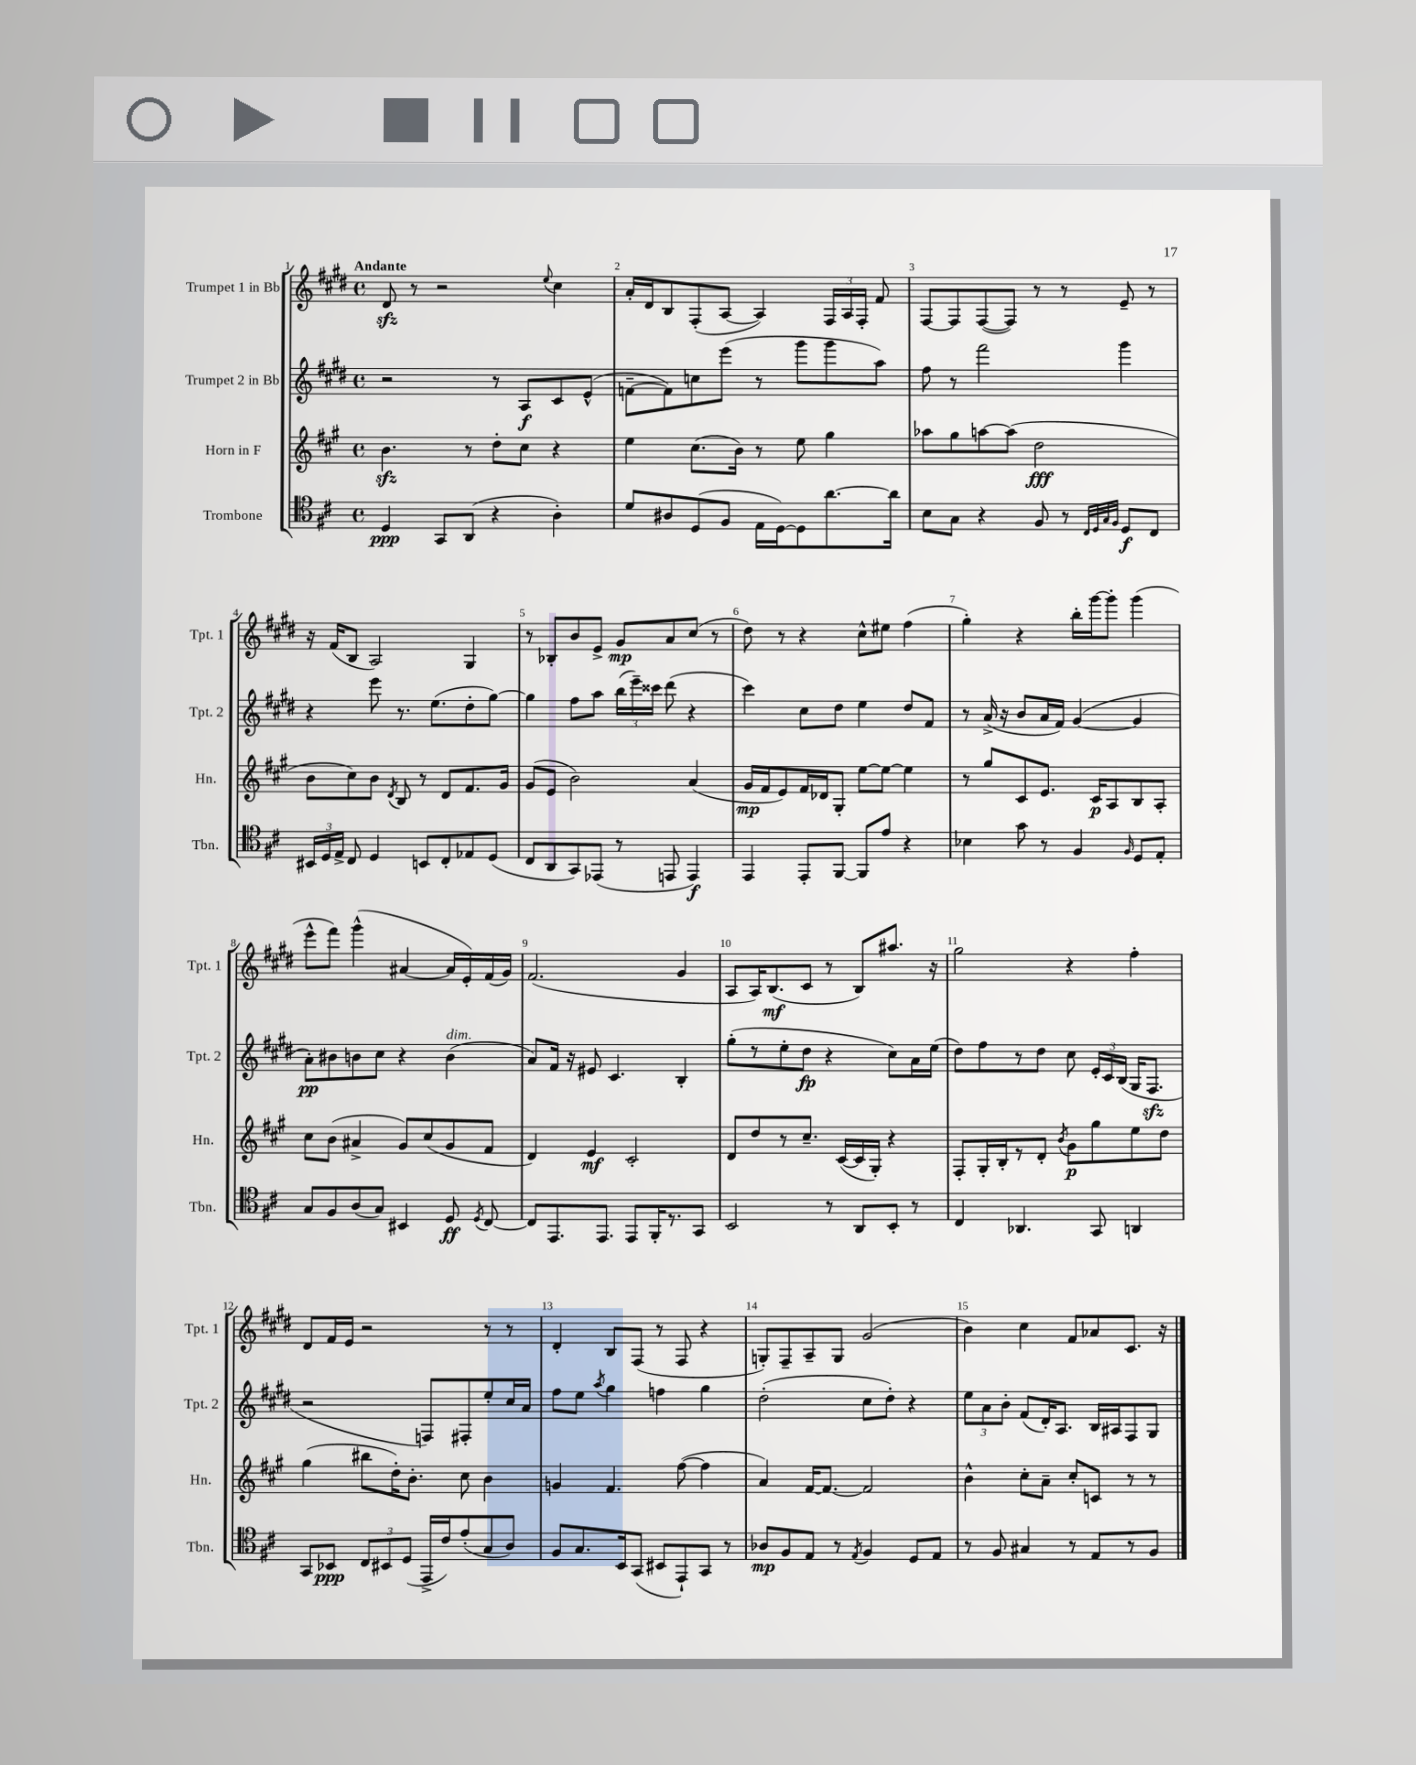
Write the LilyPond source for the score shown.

<<
\new StaffGroup <<
\new Staff = "s0" \with { instrumentName = "Trumpet 1 in Bb" shortInstrumentName = "Tpt. 1" } {
    \clef treble \key e \major \defaultTimeSignature \time 4/4 \tempo "Andante"
    \autoBeamOff dis'8\sfz r8 r2 \appoggiatura { e''8 } cis''4 |
    a'16[-. dis'16 b8 fis8-.( a8]~ a4) \tuplet 3/2 { fis16[ a16 fis16]-. } fis'8 |
    fis8[~ fis8 fis8~( fis8]) r8 r8 e'8-- r8 |
    r16 fis'16[( b8] a2) gis4 |
    r8 bes8[-. b'8 e'8]-> gis'8[\mp a'8 cis''8]( r8 |
    dis''8) r8 r4 cis''8[-^ eis''8] fis''4( |
    gis''4-.) r4 b''16[-. gis'''16~ gis'''8]-. gis'''4( |
    e'''8[-^ fis'''8]) gis'''4-^( ais'4~ ais'16[ e'16-.) fis'16( gis'16]) |
    fis'2.( gis'4 |
    a8[ a16) b8.\mf( cis'8] r8 b8[) ais''8.] r16 |
    gis''2 r4 fis''4-. |
    dis'8[ fis'16 e'16] r2 r8 r8 |
    dis'4-. b8[ fis8]( r8 fis8 r4 |
    g8[-.) fis8-- a8-- g8] gis'2( |
    b'4) cis''4 fis'8[ aes'8 cis'8.] r16 \bar "|." |
}
\new Staff = "s1" \with { instrumentName = "Trumpet 2 in Bb" shortInstrumentName = "Tpt. 2" } {
    \clef treble \key e \major \defaultTimeSignature \time 4/4
    \autoBeamOff r2 r8 a8[\f cis'8 e'8]-^( |
    f'8[~-- f'8) c''8 e'''8]( r8 gis'''8[ gis'''8 a''8]) |
    fis''8 r8 fis'''2 gis'''4 |
    r4 e'''8 r8. e''8.[( dis''8-. gis''8]~) |
    gis''4 fis''8[ a''8] \tuplet 3/2 { b''16[( e'''16--) cisis'''16] } dis'''8( r4 |
    cis'''4) cis''8[ dis''8] e''4 dis''8[ fis'8] |
    r8 a'16->( r16 b'8[ a'16 fis'16]) gis'4~( gis'4 |
    a'8[-.\pp) bis'8 b'8 cis''8] r4 b'4^\markup { \italic "dim." }( |
    a'8[) fis'16] r16 eis'8 cis'4. b4-. |
    gis''8[-.( r8 e''8-. dis''8]\fp r4 cis''8[) a'16 e''16]( |
    dis''8[) fis''8 r8 dis''8] cis''8 \tuplet 3/2 { e'16[-. cis'16 b16]( } gis16[ fis8.]\sfz |
    r2 f8[) fis8-. e''8-. cis''16 a'16] |
    fis''8[ e''8] \acciaccatura { a''8 } gis''4 f''4 gis''4 |
    dis''2-.( cis''8[ dis''8]-.) r4 |
    \tuplet 3/2 { e''8[ a'8 b'8]-. } fis'8[( dis'16-.) a8.] b16[ ais16 fis8 gis8] \bar "|." |
}
\new Staff = "s2" \with { instrumentName = "Horn in F" shortInstrumentName = "Hn." } {
    \clef treble \key a \major \defaultTimeSignature \time 4/4
    \autoBeamOff b'4.\sfz r8 d''8[-. cis''8] r4 |
    e''4 cis''8.[( b'16]) r8 e''8 gis''4 |
    aes''8[ gis''8 a''8~ a''8]( d''2\fff |
    b'8[ cis''8) b'8] \acciaccatura { d'8 } b8 r8 d'8[ fis'8. gis'16] |
    gis'8[( e'8] b'2) a'4( |
    gis'16[\mp fis'16 e'8) fis'16 des'16 gis8]-. e''8[~ e''8]~ e''4 |
    r8 gis''8[ cis'8 e'8.] cis'16[\p a8 b8 a8]-. |
    cis''8[ b'8]( ais'4-> gis'8[) cis''8( gis'8 fis'8] |
    d'4) e'4\mf cis'2-. |
    d'8[ d''8 r8 cis''8.]-- cis'16[~( cis'16 gis16]-.) r4 |
    fis8[-. gis16-. b16-. r8 d'8]-. \acciaccatura { b'8 } gis'8[\p gis''8 e''8 d''8] |
    gis''4( bis''8[ d''16-.) b'8.]-. cis''8 b'4 |
    g'4 fis'4. fis''8~( fis''4 |
    a'4) fis'16[~ fis'8.]~ fis'2 |
    b'4-^ cis''8[-. a'8]-- cis''8[-. c'8] r8 r8 \bar "|." |
}
\new Staff = "s3" \with { instrumentName = "Trombone" shortInstrumentName = "Tbn." } {
    \clef tenor \key d \major \defaultTimeSignature \time 4/4
    \autoBeamOff d4\ppp g,8[ a,8]( r4 a4-.) |
    d'8[ ais8 d8( fis8] e16[ d16~) d8 a'8.~ a'16] |
    b8[ g8] r4 fis8 r8 \grace { cis32[ d32 g32 fis32] } d8[\f cis8] |
    \tuplet 3/2 { bis,16[ d16 e16]-> } cis8 d4 b,8[ cis8-. ees8 d8]( |
    cis8[ a,8 g,8) ees,8]( r8 e,8 e,4\f) |
    e,4 e,8[-. fis,8]~ fis,8[ e'8] r4 |
    bes4 g'8 r8 fis4 \grace { fis16 } d8[ e8]-. |
    g8[ fis8 a8( g8]) bis,4 d8\ff \acciaccatura { d8 } cis8~ |
    cis8[ e,8. e,8.] e,8[ fis,16-. r8. g,8] |
    b,2 r8 a,8[ b,8]-. r8 |
    cis4 aes,4. g,8 a,4 |
    g,8[ bes,8]\ppp \tuplet 3/2 { cis8[ bis,8 d8]( } e,16[-> cis'16) e'8-.( g8 a8]) |
    fis8[ g8. b,16 g,8]( bis,8[ e,8-!) g,8] r8 |
    aes8[\mp fis8 e8] r8 \acciaccatura { e8 } fis4 d8[ e8] |
    r8 fis8 gis4 r8 e8[ r8 fis8] \bar "|." |
}
>>
>>
\layout { \context { \Score \override BarNumber.break-visibility = ##(#f #t #t) barNumberVisibility = #all-bar-numbers-visible } }
